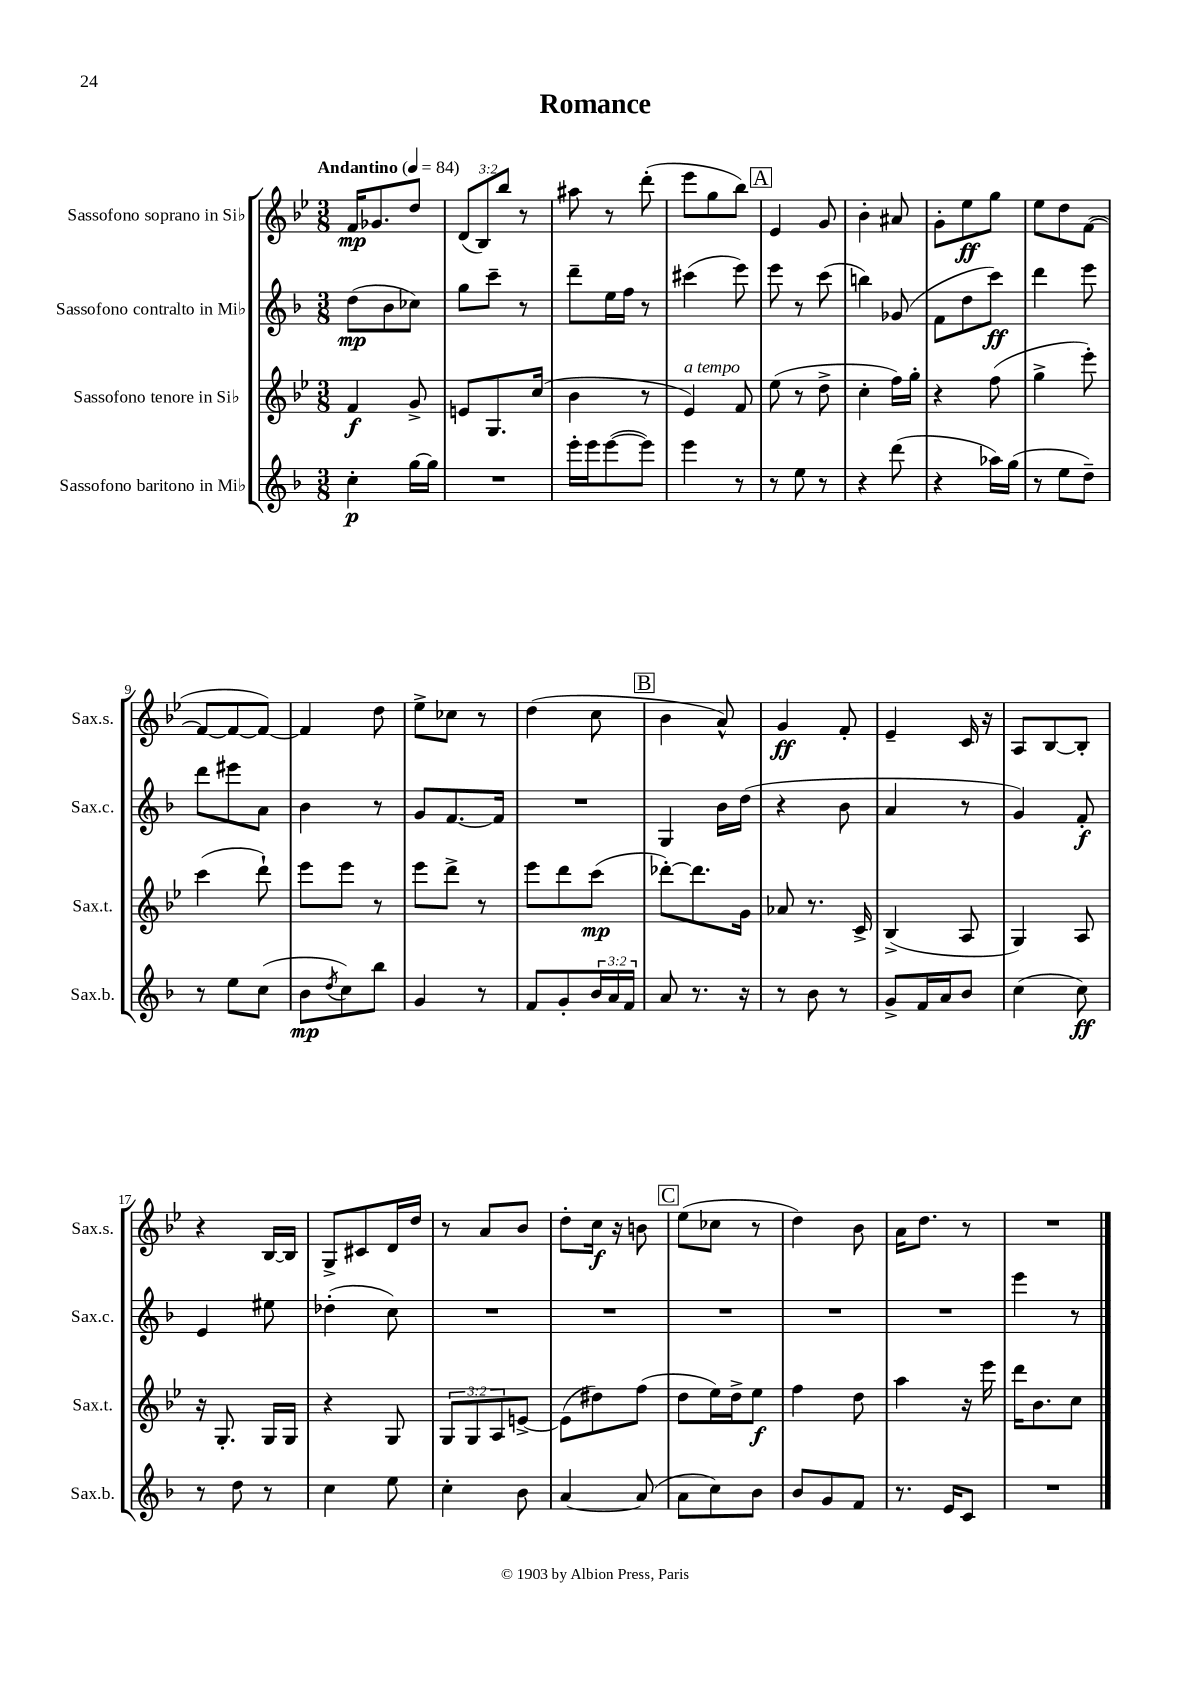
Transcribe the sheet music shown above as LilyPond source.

\header { title = "Romance" }
<<
\new StaffGroup <<
\new Staff = "s0" \with { instrumentName = "Sassofono soprano in Sib" shortInstrumentName = "Sax.s." } {
    \clef treble \key bes \major \numericTimeSignature \time 3/8 \override Staff.TupletNumber.text = #tuplet-number::calc-fraction-text \tempo "Andantino" 4 = 84
    f'16\mp ges'8. d''8 |
    \tuplet 3/2 { d'8( bes8) bes''8 } r8 |
    ais''8 r8 d'''8-.( |
    ees'''8 g''8 bes''8) |
    \mark \markup { \box "A" } ees'4 g'8 |
    bes'4-. ais'8 |
    g'8-. ees''8\ff g''8 |
    ees''8 d''8 f'8~( |
    f'8~ f'8~ f'8~) |
    f'4 d''8 |
    ees''8-> ces''8 r8 |
    d''4( c''8 |
    \mark \markup { \box "B" } bes'4 a'8-^) |
    g'4\ff f'8-. |
    ees'4-- c'16 r16 |
    a8 bes8~ bes8-. |
    r4 bes16~ bes16 |
    g8-> cis'8 d'16 d''16 |
    r8 a'8 bes'8 |
    d''8-. c''16\f r16 b'8 |
    \mark \markup { \box "C" } ees''8( ces''8 r8 |
    d''4) bes'8 |
    a'16 d''8. r8 |
    R4. \bar "|." |
}
\new Staff = "s1" \with { instrumentName = "Sassofono contralto in Mib" shortInstrumentName = "Sax.c." } {
    \clef treble \key f \major \numericTimeSignature \time 3/8
    d''8\mp( bes'8 ces''8) |
    g''8 c'''8-- r8 |
    d'''8-- e''16 f''16 r8 |
    cis'''4( e'''8) |
    \mark \markup { \box "A" } e'''8 r8 c'''8( |
    b''4) ges'8( |
    f'8 d''8 c'''8\ff) |
    d'''4 e'''8 |
    d'''8 eis'''8 a'8 |
    bes'4 r8 |
    g'8 f'8.~ f'16 |
    R4. |
    \mark \markup { \box "B" } g4 bes'16 d''16( |
    r4 bes'8 |
    a'4 r8 |
    g'4) f'8-.\f |
    e'4 eis''8 |
    des''4-.( c''8) |
    R4. |
    R4. |
    \mark \markup { \box "C" } R4. |
    R4. |
    R4. |
    e'''4 r8 \bar "|." |
}
\new Staff = "s2" \with { instrumentName = "Sassofono tenore in Sib" shortInstrumentName = "Sax.t." } {
    \clef treble \key bes \major \numericTimeSignature \time 3/8 \override Staff.TupletNumber.text = #tuplet-number::calc-fraction-text
    f'4\f g'8-> |
    e'8 g8. c''16( |
    bes'4 r8 |
    ees'4^\markup { \italic "a tempo" }) f'8 |
    \mark \markup { \box "A" } ees''8( r8 d''8-> |
    c''4-. f''16) g''16-. |
    r4 f''8( |
    g''4-> ees'''8-.) |
    c'''4( d'''8-!) |
    ees'''8 ees'''8 r8 |
    ees'''8 d'''8-> r8 |
    ees'''8 d'''8 c'''8\mp( |
    \mark \markup { \box "B" } des'''8~-.) des'''8. g'16 |
    aes'8 r8. c'16-> |
    bes4->( a8 |
    g4) a8 |
    r16 g8.-. g16 g16 |
    r4 g8 |
    \tuplet 3/2 { g8 g8 a8 } e'8~-> |
    e'8( dis''8) f''8( |
    \mark \markup { \box "C" } d''8 ees''16) d''16-> ees''8\f |
    f''4 d''8 |
    a''4 r16 ees'''16 |
    d'''16 bes'8. c''8 \bar "|." |
}
\new Staff = "s3" \with { instrumentName = "Sassofono baritono in Mib" shortInstrumentName = "Sax.b." } {
    \clef treble \key f \major \numericTimeSignature \time 3/8 \override Staff.TupletNumber.text = #tuplet-number::calc-fraction-text
    c''4-.\p g''16~ g''16 |
    R4. |
    e'''16-. e'''16 e'''8~( e'''8) |
    e'''4 r8 |
    \mark \markup { \box "A" } r8 e''8 r8 |
    r4 d'''8( |
    r4 aes''16) g''16( |
    r8 e''8 d''8--) |
    r8 e''8 c''8( |
    bes'8\mp \acciaccatura { d''8 } c''8) bes''8 |
    g'4 r8 |
    f'8 g'8-. \tuplet 3/2 { bes'16 a'16 f'16 } |
    \mark \markup { \box "B" } a'8 r8. r16 |
    r8 bes'8 r8 |
    g'8-> f'16 a'16 bes'8 |
    c''4( c''8\ff) |
    r8 d''8 r8 |
    c''4 e''8 |
    c''4-. bes'8 |
    a'4~ a'8( |
    \mark \markup { \box "C" } a'8 c''8) bes'8 |
    bes'8 g'8 f'8 |
    r8. e'16 c'8 |
    R4. \bar "|." |
}
>>
>>
